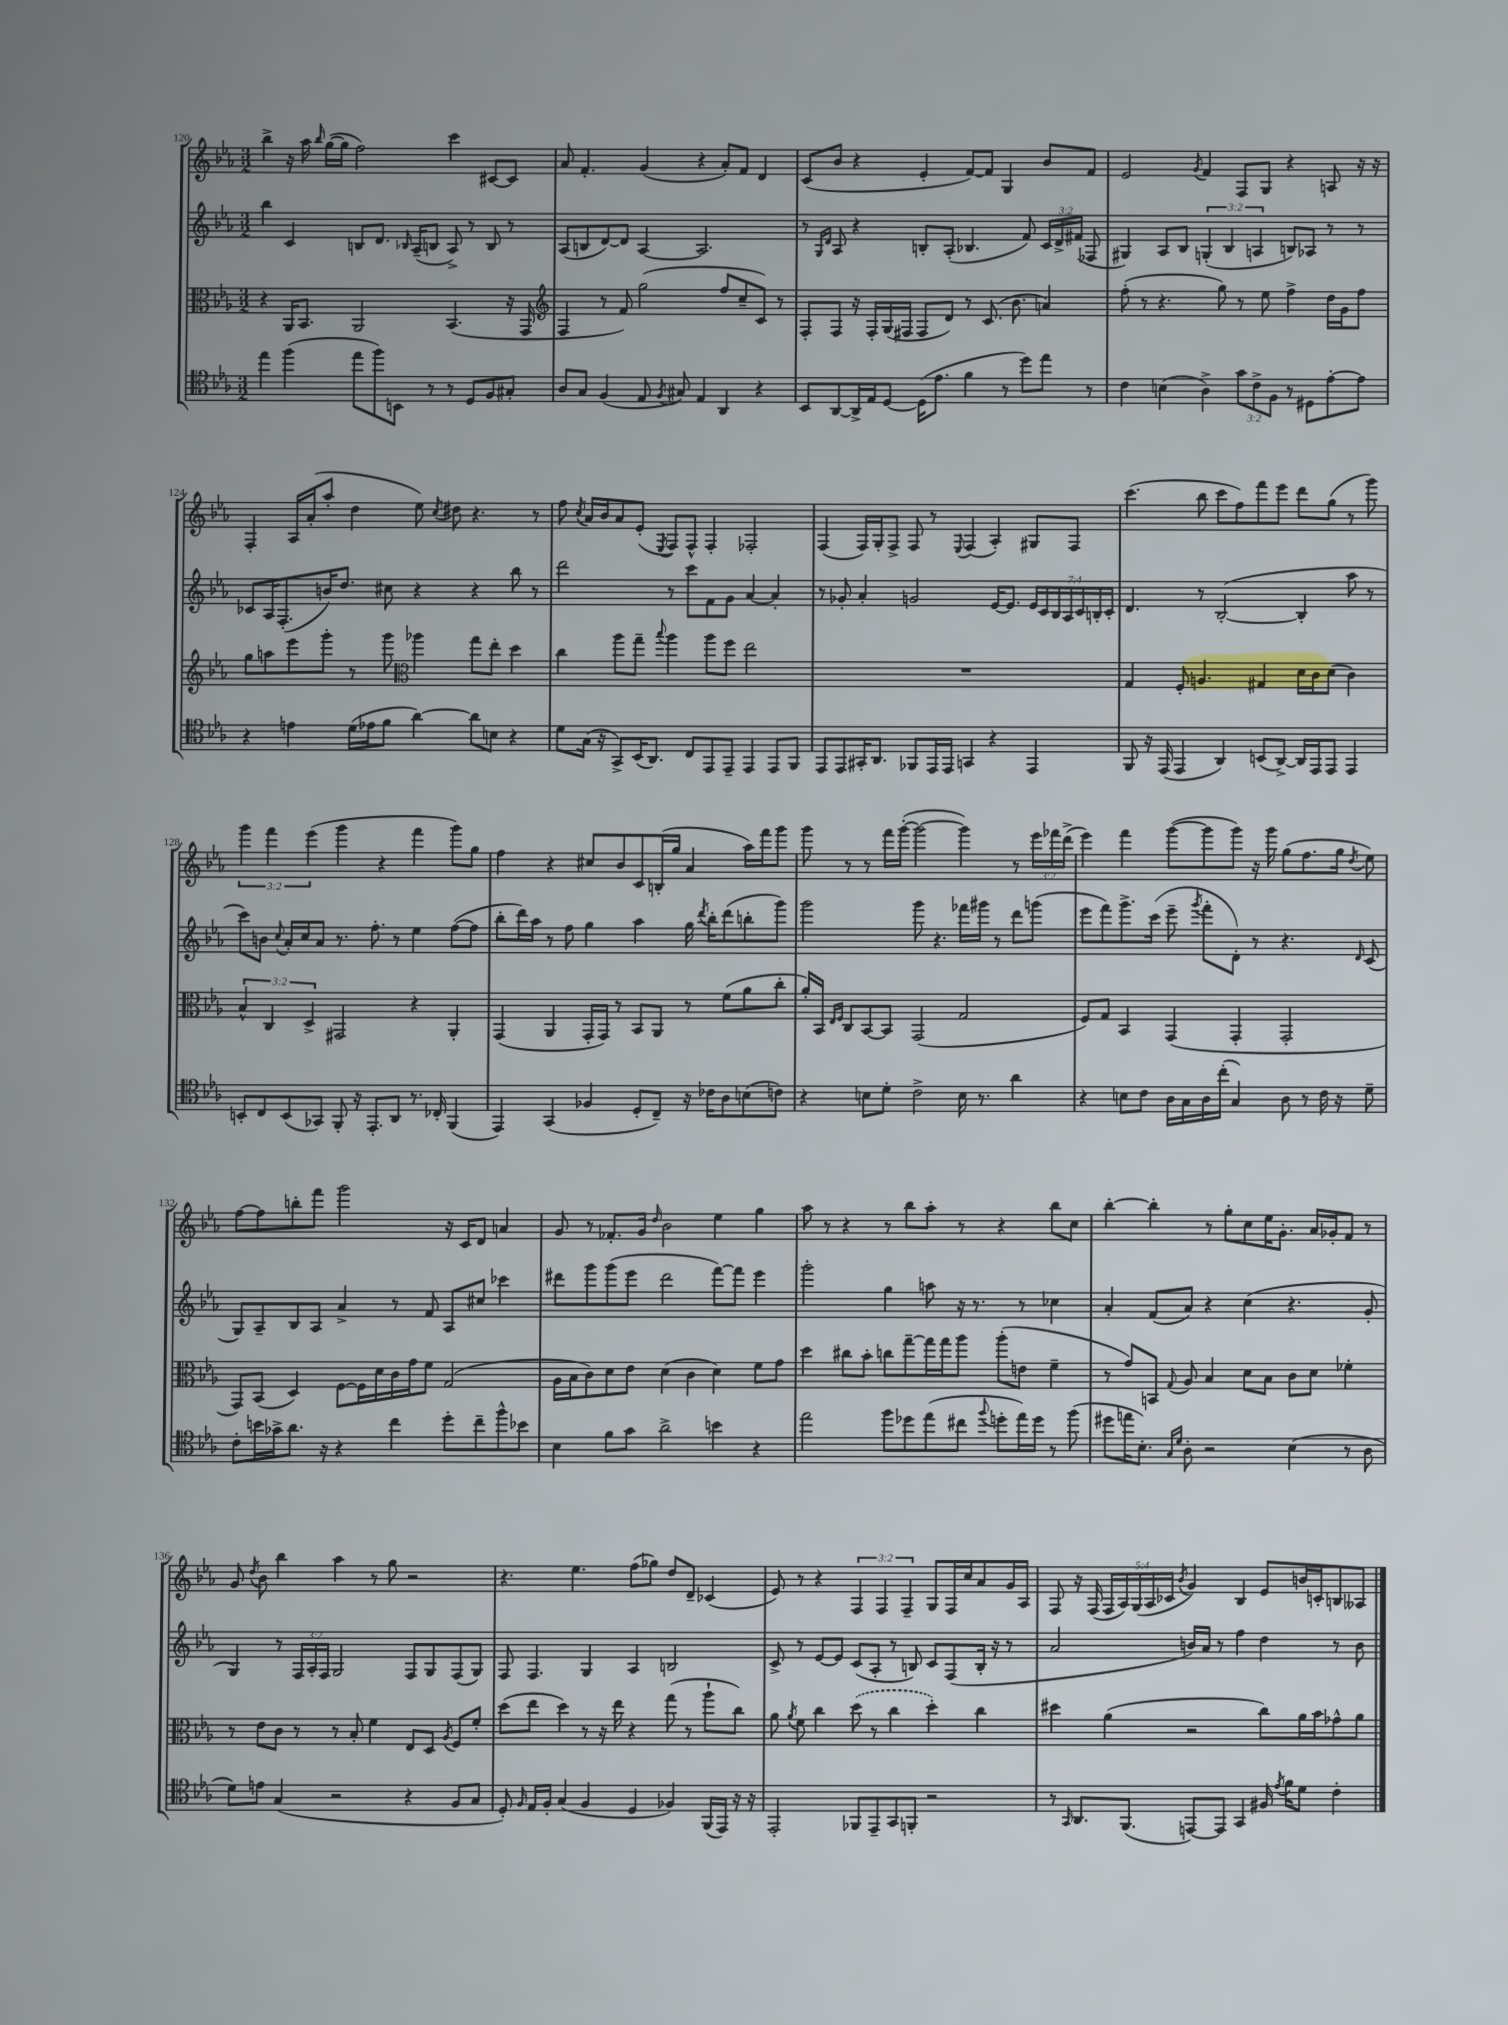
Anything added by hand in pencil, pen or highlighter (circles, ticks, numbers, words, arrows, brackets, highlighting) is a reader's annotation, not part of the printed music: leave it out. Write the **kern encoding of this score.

**kern	**kern	**kern	**kern
*staff4	*staff3	*staff2	*staff1
*clefC4	*clefC3	*clefG2	*clefG2
*k[b-e-a-]	*k[b-e-a-]	*k[b-e-a-]	*k[b-e-a-]
*M3/2	*M3/2	*M3/2	*M3/2
4ee-	4r	4bb-	4bb-^
(4ff	16AA-	4c	16r
.	8.BB-	.	16aa-
.	.	.	16qqbb-
.	.	.	([16gg
.	.	.	16gg]
8ee-	2AA-	8B	2ff)
8ff)	.	8.d	.
8BB	.	.	.
.	.	16qqB-	.
.	.	(16A-~	.
8r	.	8B	.
8r	(4.BB-	8A-^)	4ccc
8D	.	8r	.
8F	.	8B	[8c#
8G#'	16r	8r	8c#]
.	16GG	.	.
=	=	=	=
*	*clefG2	*	*
8A-	4F	(8A-	8a-
8G	.	8B	4.f'
(4F	8r	[8d)	.
.	8f)	8d]	.
8E-	(2gg	[4A-	(4g
8qF	.	.	.
8G#)	.	.	.
4E-	.	2.A-]	4r
4AA-	8ff	.	8a-')
.	8cc~	.	8f
4r	8c)	.	4d
.	8r	.	.
=	=	=	=
8BB-	8F'	8r	(8c
.	.	16qqG	.
.	.	16qqd	.
[8AA-	8F	8A-	8b-
16AA-^]	16r	4r	4r
16E-	16F'	.	.
[8D	(16G	.	.
.	16F#	.	.
(16D]	8F#	8B'	4e-'
8.e-	.	.	.
.	8d)	(8A-'	.
4f	8r	4.B-	[8f)
.	(8.c	.	8f]
8r	.	.	4G
.	8.b-	.	.
8dd)	.	8f)	.
8ee-	4a)	24c	8b-
.	.	24d^	.
.	.	(24f#	.
8r	.	8F-	8f
=	=	=	=
4c	(8ff'	4G#)	2e-
.	8r	.	.
(4B	4.r	8A-	.
.	.	8B-	.
.	.	.	8qg
4A-^)	.	(6G'	4f
.	8gg)	.	.
.	.	6B-	.
12g	8r	.	8F
12c^	.	6A	.
.	8ee-	.	8G
12F	.	.	.
8r	4ff^	8B)	4r
8D#	.	8A-	.
[8e-'	16dd	8r	8A
.	16g	.	.
8e-]	8ff	8r	16r
.	.	.	16r
=	=	=	=
4r	8gg	8c-	4F'
.	8aa	16A-	.
.	.	(8.F'	.
4e	8eee-	.	16A-
.	.	.	(16a-'
.	8ggg'	16b)	8aa-'
.	.	8.dd	.
(16d	8r	.	4dd
16e-	.	.	.
8f	8ggg	8cc#	.
*	*clefC3	*	*
[4a-)	4aa-	4r	8ee-)
.	.	.	8qcc
.	.	.	8dd#
8a-]	8gg	4r	4.r
8B	8ee-'	.	.
4r	4dd	8bb-	.
.	.	8r	8r
=	=	=	=
8d	4cc	2ddd	8ff
.	.	.	8qcc
(16G	.	.	16a-
16r	.	.	16b-
8GG^)	8aa-	.	8a-
(16BB-	8gg~	.	(8e-'
8.AA-)	.	.	.
.	8qqbb-	.	8qE-
.	4aa-	8r	8F)
8C	.	8ccc	8F^^
8EE-	8aa-	8f	4F'
8EE-~	8ff	8g	.
4EE-	2ee-	[4a-	2F-'
8EE-	.	4a-']	.
8FF	.	.	.
=	=	=	=
8EE-	1.r	8r	(4F
8EE-	.	8g-'	.
16GG#'	.	4a-'	16F)
8.AA-	.	.	16G'
.	.	.	8F^
8FF-	.	2g	8F
16EE-	.	.	8r
16EE-	.	.	.
.	.	.	8qqE-
4GG	.	.	(4F
4r	.	[16e-	4A-')
.	.	8.e-]	.
4EE-	.	28e-	8G#
.	.	28c	.
.	.	28B-	.
.	.	28A-	.
.	.	.	8F
.	.	28c	.
.	.	28B'	.
.	.	28c'	.
=	=	=	=
8FF	4G	4.d	(4.ccc
16r	.	.	.
(16EE-	.	.	.
4EE-	8F'	.	.
.	4.A	8r	8bb-
4AA-)	.	([2B-'	8ccc
.	.	.	8ff)
(8BB	4G#	.	8fff
[8AA-^)	.	.	8eee-
16AA-]	16d	4B-']	8ddd
16EE-	16c	.	.
8EE-	(8d	.	(8gg
4EE-	4c)	8aa-	8r
.	.	8r	8ggg)
=	=	=	=
8BB'	6B-^^	8ccc)	6ggg
8C	.	8b	.
.	6C	.	6fff
.	.	8qqcc	.
(8BB	.	16a-'	.
.	.	16cc	.
.	6D^	.	(6eee-
8GG-)	.	8a-	.
8FF'	2GG#	8.r	4ggg
16r	.	.	.
8.EE-'	.	8.ff'	.
.	.	.	4r
8AA-	.	8r	.
8.r	4r	4ee-	4fff
16C-'	.	.	.
(4FF	4AA-'	([8ff	8ggg)
.	.	8ff]	8gg
=	=	=	=
4EE-)	(4GG	8bb-'	4ff
.	.	16ddd)	.
.	.	16aa-	.
(4GG	4AA-	8r	4r
.	.	8ff	.
4F-	16GG'	4gg	8cc#
.	16GG)	.	.
.	8r	.	8b-
8D'	8BB-	4aa-	8c
8C~)	8AA-	.	(16B'
.	.	.	16gg
16r	8r	16gg	4a-
.	.	8qddd	.
16c-	.	16bb-'	.
8A-	(8f	(8ddd	.
(8B	8a-	8bb'	16aa-)
.	.	.	16fff
8c)	8cc'	8ggg)	8ggg
=	=	=	=
4r	16a-')	2ggg	8ggg
.	16BB-	.	.
.	16qqE-	.	.
.	16qqF	.	.
.	8C	.	8r
8B	[8BB-	.	8r
8d'	8BB-]	.	16fff
.	.	.	([16ggg'
2c^	(2GG	8ggg	2ggg_
.	.	4.r	.
16B	2G	16fff-	4ggg])
8.r	.	16ggg#	.
.	.	8r	.
4a-	.	8ddd	8r
.	.	(8ggg	24eee-
.	.	.	24fff-
.	.	.	(24ddd^
=	=	=	=
4r	8F)	8eee-	4eee-)
.	8G	8fff)	.
8B	4BB-	8.ggg^	4fff
8c	.	.	.
.	.	(16ccc	.
16A-	(4GG	8eee-~	([8ggg
16G	.	.	.
.	.	8qggg	.
16A-	.	8fff'	8ggg]
(16cc'	.	.	.
4G)	4GG'	8d')	8ggg)
.	.	8r	16r
.	.	.	16ggg
8A-	2GG'	4.r	(8gg
8r	.	.	8.ff
16c	.	.	.
16r	.	.	16gg
.	.	16qqd	8qdd
8d~	.	(8c	8ee-)
=	=	=	=
8c'	8GG)	8G)	[8ff
16b	(8BB-	8A-~	8ff]
16g-^	.	.	.
8.a-	4D)	8B-	8bb'
.	.	8A-	8fff
16r	.	.	.
4r	[8F	4a-^	2ggg
.	16F]	.	.
.	16d	.	.
4cc	16c	8r	.
.	16g	.	.
.	8f	8f	.
8dd'	(2G	8A-	16r
.	.	.	16c
8cc~	.	8cc#	8d
8ff^^	.	4ccc-	4a
8b-	.	.	.
=	=	=	=
4B-	16A-	8ddd#	8g
.	16B-	.	.
.	8c)	8ggg	8r
8f	8d	(8ggg	8.f-'
8g	8e-	8eee-	.
.	.	.	16g
.	.	.	16qqdd
2a-^	(4d	2ddd#	2b-
.	4c	.	.
4b	4d)	[8fff)	4ee-
.	.	8fff]	.
4r	8f	4eee-	4gg
.	8g	.	.
=	=	=	=
2ee-	4dd	2ggg'	8aa-
.	.	.	8r
.	8cc#	.	4r
.	8b-'	.	.
8ff	8cc	4gg	8r
8dd-	[8gg~	.	8bb-
(8ee-	16gg]	8aa	8aa-'
.	16gg	.	.
8cc#	8aa-	16r	8r
.	.	8.r	.
8qqff	.	.	.
8dd'	(8aa-'	.	4r
16ee-)	8e	8r	.
16dd	.	.	.
8r	4f~	4cc-	8bb-
(8ff	.	.	8cc
=	=	=	=
8dd#	8r	4a-'	[4bb-'
16ee	8g)	.	.
8.B-')	.	.	.
.	8BB	(8f	4bb-']
16qqG	.	.	.
16qqd	8qqG	.	.
8A-'	8A-	8a-)	.
2r	4B-	4r	8r
.	.	.	8gg'
.	8d	(4cc	8cc
.	8B-	.	16ee-
.	.	.	8.g'
(4B-	8c	4.r	.
.	8d	.	16a-
.	.	.	16g-'
8r	4f-'	.	8f
8A-	.	8g'	8r
=	=	=	=
8d)	8r	4G)	8g
.	.	.	8qdd
8e	8e-	.	8b-
(4G	8c	8r	4bb-
.	8r	24F	.
.	.	24A-'	.
.	.	24F	.
2r	8r	2G	4aa-
.	8B-'	.	.
.	4f	.	8r
.	.	.	8gg
4r	8E-	8F	2r
.	8D	8G	.
.	8qA-	.	.
8F	8F	(8F	.
8G	8f'	8G)	.
=	=	=	=
8D')	(8dd	8F	4.r
16qqF	.	.	.
16E-	8ee-	4.F	.
16F'	.	.	.
(4G	4dd)	.	.
.	.	.	4.ee-
4F	8r	4G	.
.	16r	.	.
.	16ee-	.	.
4D	4r	4A-	(8ff
.	.	.	8gg-)
4F-)	(8gg	2B	8dd
.	8r	.	8d~
(16FF	8aa-`	.	(4c-
16EE-)	.	.	.
16r	8cc)	.	.
16r	.	.	.
=	=	=	=
2EE-'	8a-	8c^	8e-)
.	8qa-	.	.
.	8f	8r	8r
.	4cc	[8e-	4r
.	.	8e-]	.
8FF-	(8dd	(8c	6F
8EE-~	8r	8A-'	.
.	.	.	6F
8GG	4cc	8r	.
.	.	.	6F~
8FF'	.	8B)	.
2r	4dd')	8c	8G
.	.	(8F	16F
.	.	.	16cc
.	4cc	16B'	8a-
.	.	16r	.
.	.	8r	16g
.	.	.	16A-
=	=	=	=
8r	4dd#	2a-	8F
16qqGG	.	.	.
8.AA-	.	.	16r
.	.	.	(16F
.	(4a-	.	20F
.	.	.	20A-)
(8.FF	.	.	.
.	.	.	(20G
.	.	.	20A-
.	.	.	20c-
.	.	.	8qb-
[8EE)	2r	16b)	4g)
.	.	16a-	.
8EE]	.	8r	.
4GG	.	4ff	4B-
16F#	8cc)	4dd	8e-
8qe-	.	.	.
16f	.	.	.
8d	16a-	.	16b
.	16b-	.	16c'
4c'	8g-^^	8r	8B
.	8a-	8b	8A--
==	==	==	==
*-	*-	*-	*-
